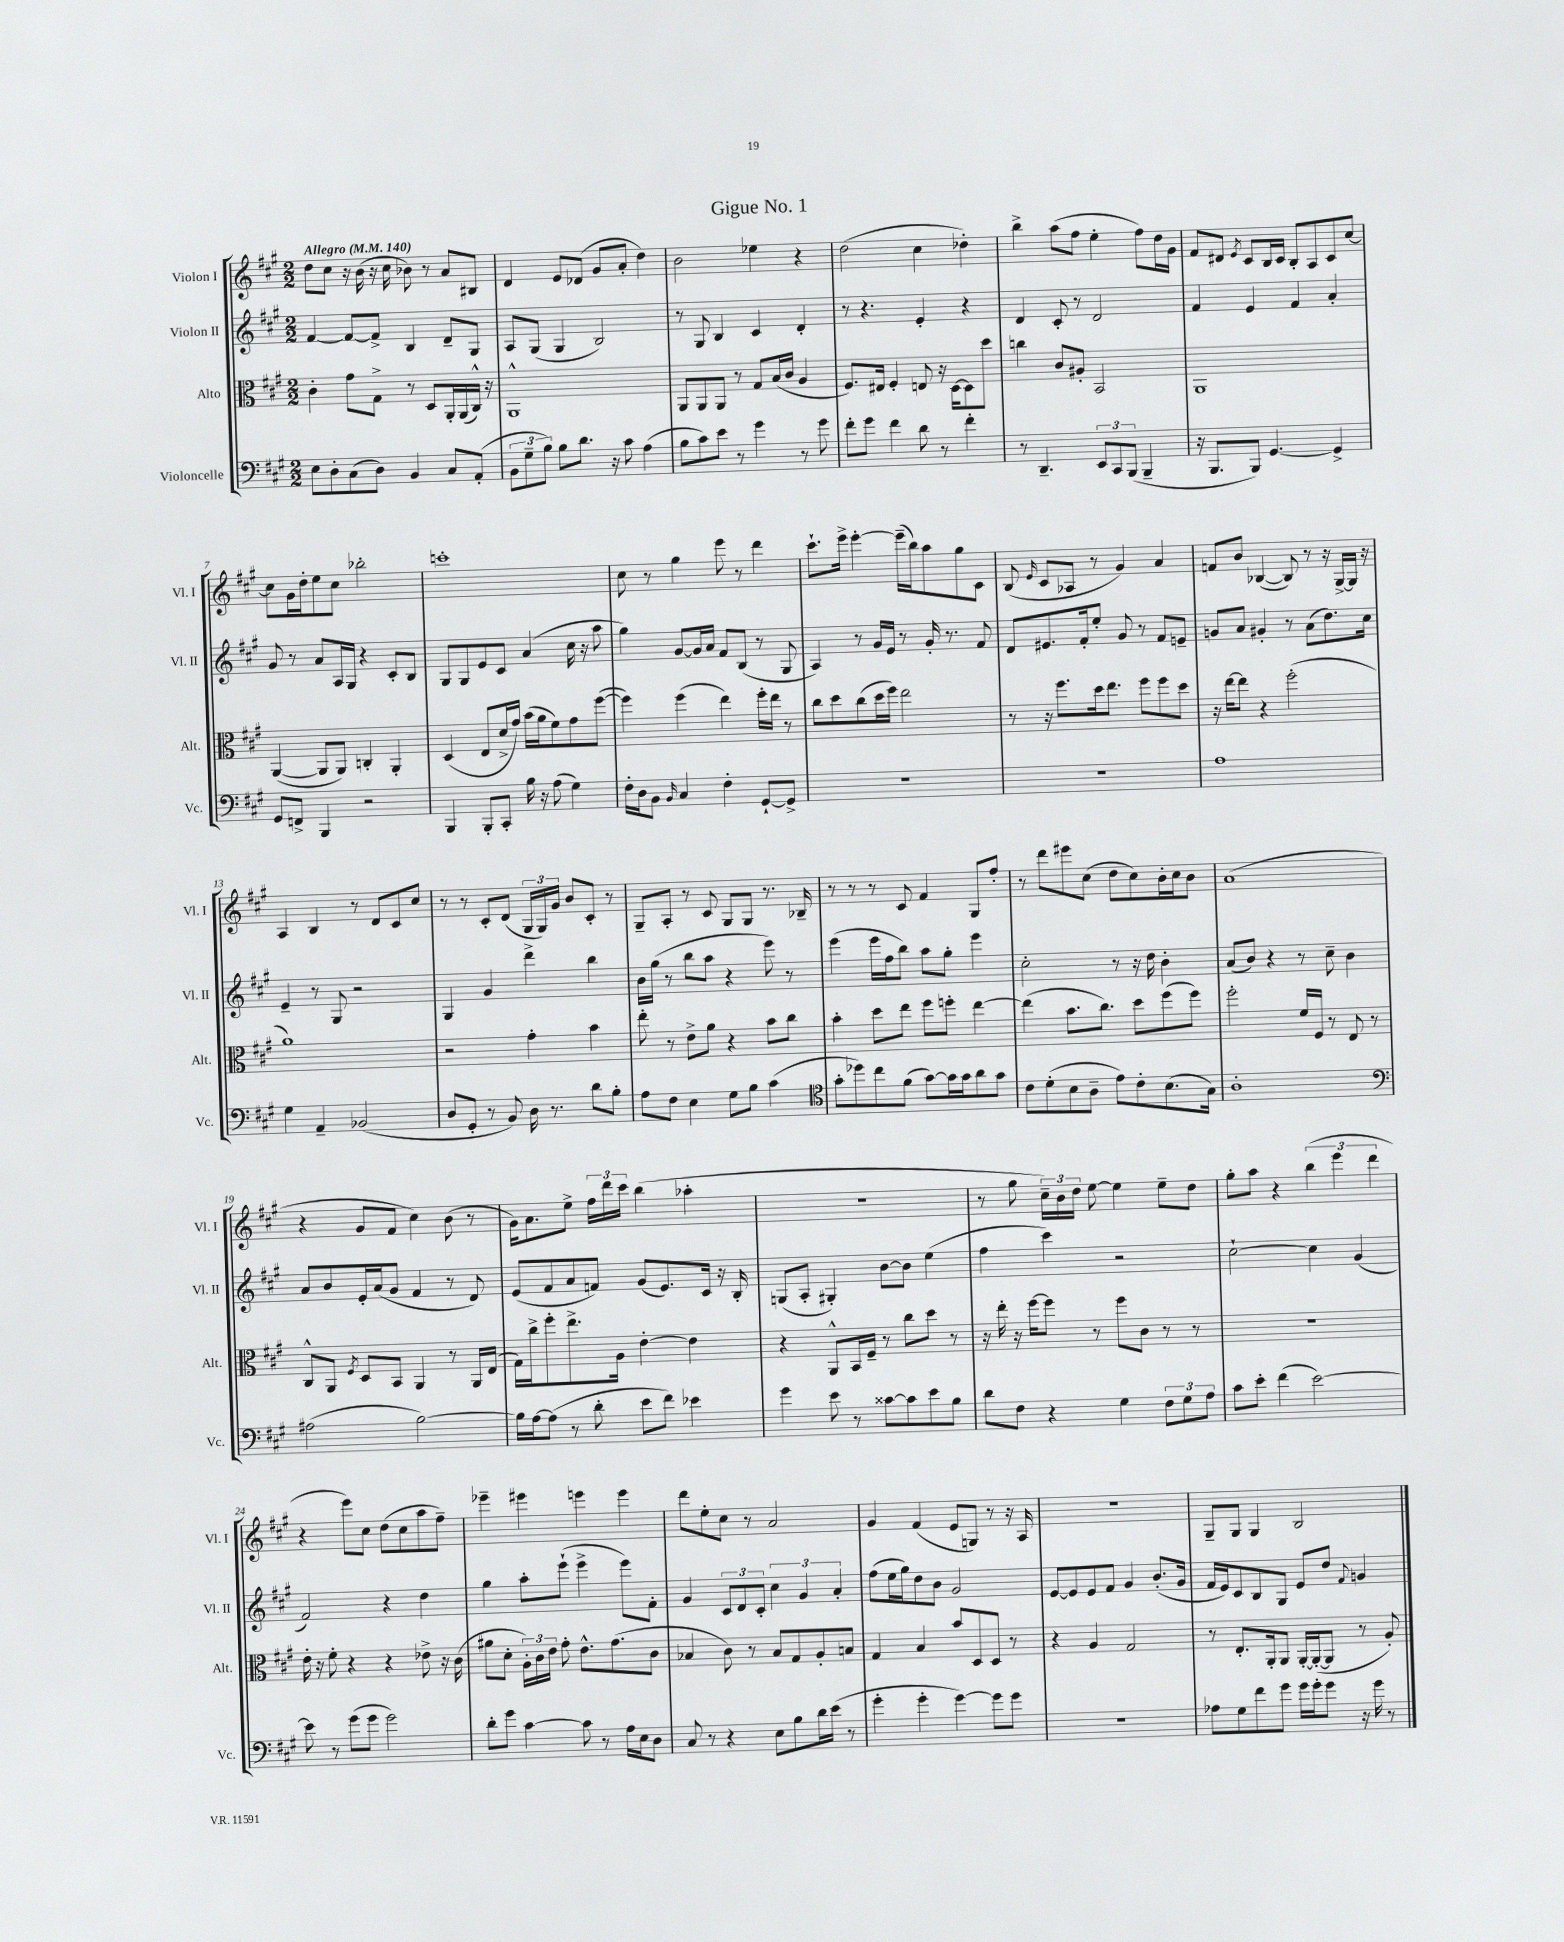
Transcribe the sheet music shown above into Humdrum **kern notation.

**kern	**kern	**kern	**kern
*staff4	*staff3	*staff2	*staff1
*clefF4	*clefC3	*clefG2	*clefG2
*k[f#c#g#]	*k[f#c#g#]	*k[f#c#g#]	*k[f#c#g#]
*M2/2	*M2/2	*M2/2	*M2/2
*MM140	*MM140	*MM140	*MM140
8E	4c#'	[4f#	8dd
8D'	.	.	8cc#
(8C#	8g#	8f#_	16r
.	.	.	(16b
8D)	8G#^	8f#^]	16r
.	.	.	16cc#
4BB	8r	4B	8b-)
.	8D	.	8r
8C#	16AA'	8d~	8a
.	(16AA	.	.
(8AA'	16C#^^)	8G#	8B#
.	16r	.	.
=	=	=	=
12BB	1AA^^	8A	4d
12G#~	.	.	.
.	.	(8G#	.
12B)	.	.	.
8B	.	4G#	8e
8.d	.	.	(8d-
.	.	2B)	8g#
16r	.	.	.
8c#	.	.	8a'
(4A	.	.	4dd)
=	=	=	=
8B	8AA	8r	2b
8c#)	8AA	8G#	.
8e	8AA	4B	.
8r	8r	.	.
4g#	8G#	4c#	4ee-
.	(16B	.	.
.	16c#	.	.
8r	4A	4d'	4r
8g#	.	.	.
=	=	=	=
8f#'	8.F#)	8r	(2dd
8g#	.	4.r	.
.	16E#	.	.
4f#	4F#'	.	.
8d	8E	4e'	4cc#
8r	16r	.	.
.	[16D	.	.
4f#'	8D]	4r	4dd-')
.	8dd	.	.
=	=	=	=
8r	4cc	4d	4bb^
4.DD~	.	.	.
.	8c#	8c#'	(8aa
.	8A#'	8r	8ff#
12EE	2BB	2d	4ee'
12CC#	.	.	.
(12BBB	.	.	.
4BBB~	.	.	8ff#)
.	.	.	16dd
.	.	.	16g#
=	=	=	=
16r	1AA	4f#	8f#
8.BBB	.	.	.
.	.	.	8d#
.	.	.	8qe
8BBB)	.	4e	8c#
[4.GG#	.	.	16B
.	.	.	16c#
.	.	4f#	8B'
.	.	.	8A
4GG#^]	.	4a'	8c#
.	.	.	[8cc#
=	=	=	=
8GG#	([4AA	8g#	8cc#]
8FF^	.	8r	16g#
.	.	.	16dd'
4BBB	8AA]	8a	8ee
.	8AA)	16A	8cc#
.	.	16G#	.
2r	4C'	4r	2bb-'
.	4AA'	8c#'	.
.	.	8B	.
=	=	=	=
4BBB	(4D	8G#	1ccc'
.	.	8G#	.
8BBB'	8E	8e	.
8CC#'	16d^	8c#	.
.	16g#)	.	.
16B	(16b	(4a	.
16r	16a	.	.
(8A	8f#)	.	.
4G#)	8g#	16cc#	.
.	.	16r	.
.	([8ff#	8aa	.
=	=	=	=
16F#'	4ff#])	4gg#)	8cc#
16D	.	.	.
8BB	.	.	8r
16qqBB	.	.	.
4C#	(4ff#	[8g#	4gg#
.	.	16g#]	.
.	.	16a	.
4F#'	4ee)	8f#	8eee
.	.	(8B	8r
[8GG#`	16ff#'	8r	4ddd
.	16ee	.	.
8GG#^]	8r	8G#	.
=	=	=	=
1r	8cc#	4A)	8.ccc#`
.	8dd	.	.
.	.	.	16eee^
.	(8cc#	8r	[4eee'
.	16dd	16g#	.
.	16ff#)	16e	.
.	2ee	8r	(16eee~]
.	.	.	16bb)
.	.	16g#'	8aa
.	.	8.r	.
.	.	.	8gg#
.	.	8f#	8c#
=	=	=	=
1r	8r	8d	(8B
.	.	.	16qqe
.	16r	8.e#	8c#
.	8.ff#	.	.
.	.	.	8A-
.	.	16f#'	.
.	16dd	8ee'	8r
.	8.ee	.	.
.	.	8g#	4g#)
.	8ff#	8r	.
.	8ff#	8f#	4a
.	8dd	8e~	.
=	=	=	=
1A	16r	8g	8f
.	[16ee	.	.
.	8ee]	8a	8b
.	4r	4g#'	([4B-
.	(2ff#'	8r	8B-])
.	.	(8a	8r
.	.	8.dd)	16r
.	.	.	[16G#^
.	.	.	16G#]
.	.	16cc#	16r
=	=	=	=
4G#	1a)	4e~	4A
4AA~	.	8r	4B
.	.	8G#	.
(2BB-	.	2r	8r
.	.	.	8d
.	.	.	8c#
.	.	.	8cc#
=	=	=	=
8D	2r	4G#	8r
8GG#'	.	.	8r
8r	.	4g#	8c#'
8BB)	.	.	(8d
16D	4g#'	4ddd^	24G#
.	.	.	24G#)
8.r	.	.	.
.	.	.	24g#
.	.	.	8b
8d	4b	4bb	8c#'
8B'	.	.	8r
=	=	=	=
8A	8ee'	16b	8G#~
.	.	(16gg#	.
8F#	8r	8r	8A'
4E	8e^	8bb	8r
.	8a	8aa	8c#
8G#	4r	4r	8G#
8B	.	.	8G#
(4c#	8b	8eee)	8.r
.	8cc#	8r	.
.	.	.	16B-~
=	=	=	=
*clefC4	*	*	*
8g#'	4b'	(4eee	8r
8dd-)	.	.	8r
8cc#	8dd	16eee	8r
.	.	16ff#	.
(8f#	8ee	8bb)	8c#
[8g#)	8ff#	8aa	4f#
16g#]	8ff'	8gg#'	.
16g#	.	.	.
8a	[4ee	4eee	8G#
8g#	.	.	8ff#'
=	=	=	=
8c#	(4ee]	2cc#'	8r
(8d'	.	.	8ddd
8B	8.b	.	8eee#
8A~	.	.	(8cc#
.	8.cc#)	.	.
8e)	.	8r	8dd
8c#'	8dd	16r	8cc#)
.	.	16dd	.
(8.B	(8ff#	4b'	16b'
.	.	.	16cc#
.	8ff#)	.	8b
16G#)	.	.	.
=	=	=	=
1A'	2ff#'	(8a	(1a
.	.	8b)	.
.	.	4r	.
.	16f#	8r	.
.	16F#	.	.
.	8r	8cc#~	.
.	8E	4b	.
.	8r	.	.
=	=	=	=
*clefF4	*	*	*
(2A#	8C#^^	8a	4r
.	8AA	8b	.
.	8qF#	.	.
.	8D	16e'	8g#
.	.	(16a	.
.	8BB	8g#	8f#
[2B)	4AA	4f#	4cc#)
.	8r	8r	(8b
.	16AA	8d)	8r
.	(16E	.	.
=	=	=	=
16B]	16G#)	(8e	16g#)
[16A	16cc#^	.	8.a
(8A]	8ff#'	8f#	.
8r	8.ee^	8a	8ee^
8d'	.	8f)	24ff#
.	.	.	24ddd
.	16A	.	.
.	.	.	24ccc#
8e	[4e'	(8g#	(4bb
8f#)	.	8.e)	.
4e-	4e]	.	4aa-'
.	.	16c#	.
.	.	16r	.
.	.	16B'	.
=	=	=	=
4g#	4r	(8G	1r
.	.	8A'	.
8e	8AA^^	4G#')	.
8r	16BB	.	.
.	16F#~	.	.
[8c##	8r	[8b	.
8c##]	8cc#	8b]	.
8e	8dd	(4ee	.
8B	8r	.	.
=	=	=	=
8d	16r	4ff#	8r
.	16ee'	.	.
8F#	16r	.	8gg#
.	[16ff#	.	.
4r	8ff#]	4ccc#)	24cc#~)
.	.	.	24b
.	.	.	24dd
.	8r	.	[8ee
4G#	8ff#	2r	4ee]
.	8c#	.	.
12F#	8r	.	8ee~
12G#	.	.	.
.	8r	.	8dd
12A	.	.	.
=	=	=	=
8c#	1r	[2cc#`	8gg#'
8e'	.	.	8aa
(4f#	.	.	4r
[2e)	.	4cc#]	(6bb
.	.	.	6eee
.	.	(4g#	.
.	.	.	6ddd
=	=	=	=
8e]	16e'	2f#)	4r
.	16r	.	.
8r	8f#'	.	.
(8g#	4r	.	8eee)
8g#	.	.	8cc#
2g#)	4r	4r	(8dd
.	.	.	8cc#
.	8e-^	4dd	8aa
.	16r	.	8ff#~)
.	(16c#	.	.
=	=	=	=
8d'	8a#	4gg#	4eee-~
8g#	8d'	.	.
[4c#	24A')	8aa'	4eee#
.	24c#	.	.
.	24e	.	.
.	8g#'	(8eee`	.
8c#]	8.e^^	4eee^	4eee
8r	.	.	.
.	(8.g#	.	.
16A	.	8eee)	4eee
16E	.	.	.
8D	8c#	8f#'	.
=	=	=	=
8C#	4B-	4g#	8ddd
8r	.	.	8ee'
4r	8c#)	12c#	8cc#
.	.	12d	.
.	8r	.	8r
.	.	12c#'	.
8E	8B-	6cc#	2a
8B	8G#	.	.
.	.	6g#	.
16d	8A'	.	.
(16e	.	.	.
.	.	6a'	.
8r	8B	.	.
=	=	=	=
4g#'	4G#	(8ff#	4g#
.	.	16ee	.
.	.	16gg#)	.
4g#'	4B	8dd	(4f#
.	.	8b	.
[4g#)	8b	2g#	8e
.	8D	.	8G)
8g#]	8D	.	8r
8g#	8r	.	16r
.	.	.	16A
=	=	=	=
1r	4r	[8e	1r
.	.	8e]	.
.	4A	8e	.
.	.	8f#	.
.	2G#	4g#	.
.	.	(8.b'	.
.	.	16g#	.
=	=	=	=
8A-	8r	16f#	8G#~
.	.	16e)	.
8G#	8.E'	8c#	8G#
8f#	.	8B	4G#
.	16AA'	.	.
8g#	8AA	8G#	.
16g#	[16AA'	8e	2B
16g#'	(16AA'_	.	.
8g#	8AA]	8dd	.
.	.	8qqf#	.
16r	8r	4g	.
16g#	.	.	.
8r	8A')	.	.
==	==	==	==
*-	*-	*-	*-
